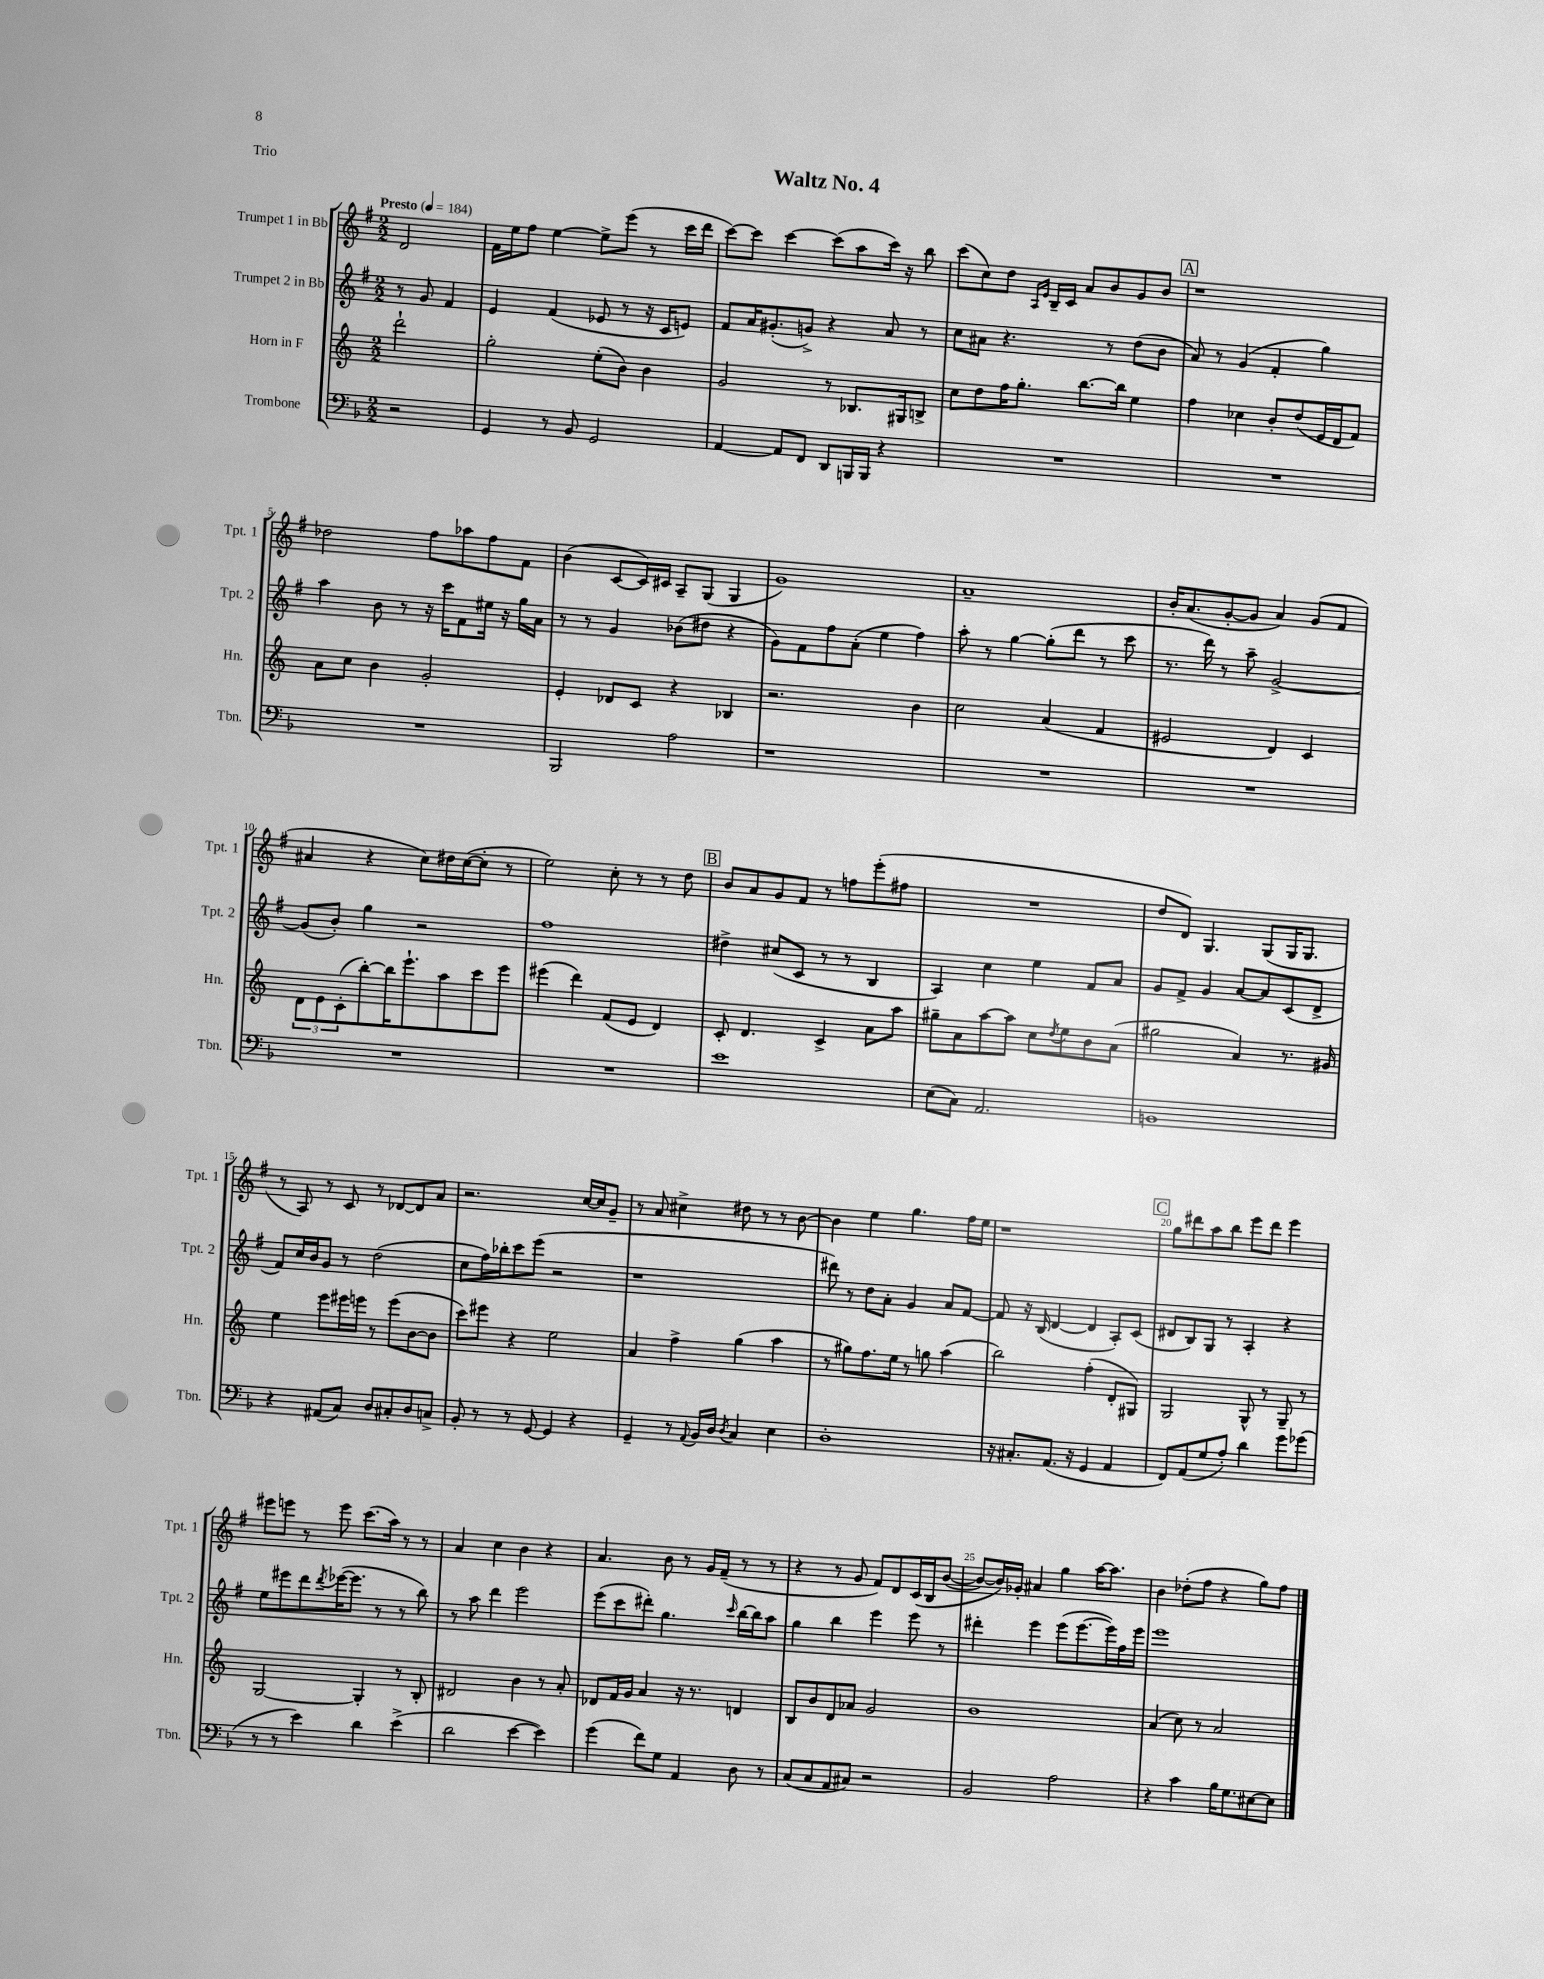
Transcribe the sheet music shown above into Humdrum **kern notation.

**kern	**kern	**kern	**kern
*staff4	*staff3	*staff2	*staff1
*clefF4	*clefG2	*clefG2	*clefG2
*k[b-]	*k[]	*k[f#]	*k[f#]
*M2/2	*M2/2	*M2/2	*M2/2
*MM184	*MM184	*MM184	*MM184
2r	2ddd`	8r	2d
.	.	8g	.
.	.	4f#	.
=	=	=	=
4GG	2gg'	4e	16f#
.	.	.	16ee
.	.	.	8ff#
8r	.	(4f#	[4ee
8BB-	.	.	.
2GG	(8ee'	8e-	8ee^]
.	8b)	8r	(8eee
.	4b	16r	8r
.	.	16c	.
.	.	8e)	16ccc
.	.	.	16ddd
=	=	=	=
[4AA	2g	8f#	[8ccc)
.	.	16a	8ccc]
.	.	(8.g#'	.
8AA]	.	.	[4ccc
8FF	.	8g^)	.
8DD	8r	4r	(8ccc]
16BBB	8.B-	.	8aa
16BBB	.	.	.
4r	.	8a	16ccc)
.	16G#	.	16r
.	8B^	8r	8bb
=	=	=	=
1r	8cc	8cc	(8ccc
.	8dd	8a#	8cc)
.	16ff	4.r	8dd
.	8.gg'	.	.
.	.	.	16qqA
.	.	.	16qqe
.	.	.	16B~
.	.	.	16c
.	[8.bb	.	8a
.	.	8r	8b
.	16bb]	.	.
.	4ee	(8dd	8g
.	.	8b	8b
=	=	=	=
1r	4ff	8a)	1r
.	.	8r	.
.	4cc-	(4g	.
.	8b'	4f#'	.
.	(8dd	.	.
.	16e	4gg)	.
.	16d	.	.
.	8f)	.	.
=	=	=	=
1r	8a	4aa	2dd-
.	8cc	.	.
.	4b	8b	.
.	.	8r	.
.	2g'	16r	8ff#
.	.	16ccc	.
.	.	8f#	8aa-
.	.	16ee#	8ff#
.	.	16r	.
.	.	16gg	8f#
.	.	16a	.
=	=	=	=
2BBB-	4e'	8r	(4b
.	.	8r	.
.	8d-	4g	[8c
.	8c	.	16c])
.	.	.	16c#
2A	4r	(8b-	8A~
.	.	8dd#	(8G
.	4B-	4r	4G
=	=	=	=
1r	2.r	8g)	1g)
.	.	8f#	.
.	.	8ff#	.
.	.	(8a'	.
.	.	4ee	.
.	4b	4ff#)	.
=	=	=	=
1r	2cc	8aa'	1a~
.	.	8r	.
.	.	[4gg	.
.	(4a	(8gg']	.
.	.	8ddd	.
.	4f	8r	.
.	.	8ccc	.
=	=	=	=
1r	2e#	8.r	16b'
.	.	.	(8.a
.	.	16ddd)	.
.	.	8r	[8g'
.	.	8aa~	8g]
.	4d)	[2g^	4a)
.	4c	.	(8g
.	.	.	8f#
=	=	=	=
1r	12d	(8g]	4a#
.	12e	.	.
.	.	8b')	.
.	(12c'	.	.
.	[8bb')	4gg	4r
.	16bb]	.	.
.	8.eee`	.	.
.	.	2r	8cc)
.	8aa	.	16dd#
.	.	.	([16cc
.	8ccc	.	8cc']
.	8eee	.	8r
=	=	=	=
1r	(4eee#	1ff#	2ee)
.	4ddd)	.	.
.	(8f	.	8cc'
.	8e	.	8r
.	4d)	.	8r
.	.	.	8dd
=	=	=	=
1e	8c'	4dd#^	8b
.	4.d	.	8a
.	.	(8cc#	8g
.	.	8c	8f#
.	4c^	8r	8r
.	.	8r	8ff
.	8a	4B	(8eee'
.	8aa	.	8ff#
=	=	=	=
(8E	8gg#~	4A)	1r
8C)	8a	.	.
2.AA	[8aa	4cc	.
.	8aa]	.	.
.	8cc	4ee	.
.	8qdd	.	.
.	8ee	.	.
.	8b	8f#	.
.	(8a	8a	.
=	=	=	=
1BB	2gg#	8g	8dd
.	.	8f#^	8d)
.	.	4g	4.G
.	4a)	[8a	.
.	.	8a]	(8G
.	8.r	(8c	16G
.	.	.	8.G
.	.	8d^	.
.	16g#	.	.
=	=	=	=
4r	4ee	8f#)	8r
.	.	16cc	8A)
.	.	16b	.
(8AA#	8eee	8g	8r
8C)	16eee#	8r	8c
.	16eee	.	.
8D	8r	(2dd	8r
8C#'	(8eee	.	[8d-
8D	[8b	.	8d-]
8C^	8b]	.	8a
=	=	=	=
8BB-'	8ccc)	8cc	2.r
8r	8eee#	16ff#)	.
.	.	16bb-'	.
8r	4r	8ccc	.
[8GG	.	(8eee	.
4GG]	2ee	2r	.
4r	.	.	[16cc
.	.	.	16cc]
.	.	.	8g~
=	=	=	=
4GG~	4a	1r	8r
.	.	.	8a
8r	4ff^	.	4cc#^
8qqAA	.	.	.
16BB-	.	.	.
16D	.	.	.
8qD	.	.	.
4C	(4gg	.	8dd#
.	.	.	8r
4E	4aa	.	8r
.	.	.	[8b
=	=	=	=
1D'	8r	8ddd#)	4b]
.	8gg#)	8r	.
.	8.ff	8dd	4ee
.	.	8a'	.
.	16ee	.	.
.	8r	4g	4.gg
.	8gg	.	.
.	(4aa	8a	.
.	.	[8f#	16ff#
.	.	.	16ee
=	=	=	=
16r	2bb)	8f#]	1r
8.C#'	.	.	.
.	.	16r	.
.	.	(16B	.
(8.AA	.	[4d	.
16r	.	.	.
4GG	(4ff'	4d]	.
4AA	8d'	8A')	.
.	8G#)	(8c	.
=	=	=	=
8FF)	2G	8d#	8gg
(8AA	.	8B)	8ddd#
8G	.	8G	8aa
8A')	.	8r	8bb
4d	8G^^	4A'	8eee
.	8r	.	8ddd#
8g	8G~	4r	4eee
(8g-	8r	.	.
=	=	=	=
8r	[2G	8ee	8eee#
8r	.	8eee#	8eee
4e)	.	8ddd	8r
.	.	8qddd	.
.	.	([16eee-	8eee
.	.	8.eee-]	.
4d	4G']	.	(8.ccc
.	.	8r	.
.	.	.	16aa)
(4e^	8r	8r	8r
.	8B'	8bb)	8r
=	=	=	=
2d	2d#	8r	4a
.	.	8aa	.
.	.	4ddd	4cc
[4e	4b	2eee	4b
4e])	8r	.	4r
.	8a'	.	.
=	=	=	=
(4g	8d-	(8eee	4.a
.	16f	8ccc	.
.	16g	.	.
8f)	4a	8ddd#')	.
8G	.	4.gg	8b
4AA	16r	.	8r
.	8.r	.	.
.	.	.	16g
.	.	.	(16f#~
.	.	16qqccc	.
8D	4d	[16bb	8r
.	.	16bb]	.
8r	.	8aa	8r
=	=	=	=
(8C	8B	4gg	4r
8C	8b	.	.
8AA	8d	4bb	8r
8C#)	8a-	.	8g
2r	2g	4eee	8f#)
.	.	.	8d
.	.	8eee	&(16c
.	.	.	16B
.	.	8r	([8b
=	=	=	=
2BB-	1b	4ddd#'	8b_)
.	.	.	16b]&)
.	.	.	16g-'
.	.	4eee	4a#
2A	.	(8eee	4gg
.	.	[8.eee	.
.	.	.	[16aa
.	.	16eee])	8.aa]
.	.	16ff#	.
.	.	16eee	.
=	=	=	=
4r	(4a	1eee	4b
4c	8cc)	.	(8dd-'
.	8r	.	8ff#
16B-	2a	.	4r
8.G	.	.	.
[8E#	.	.	8gg)
8E#]	.	.	8ff#
==	==	==	==
*-	*-	*-	*-
